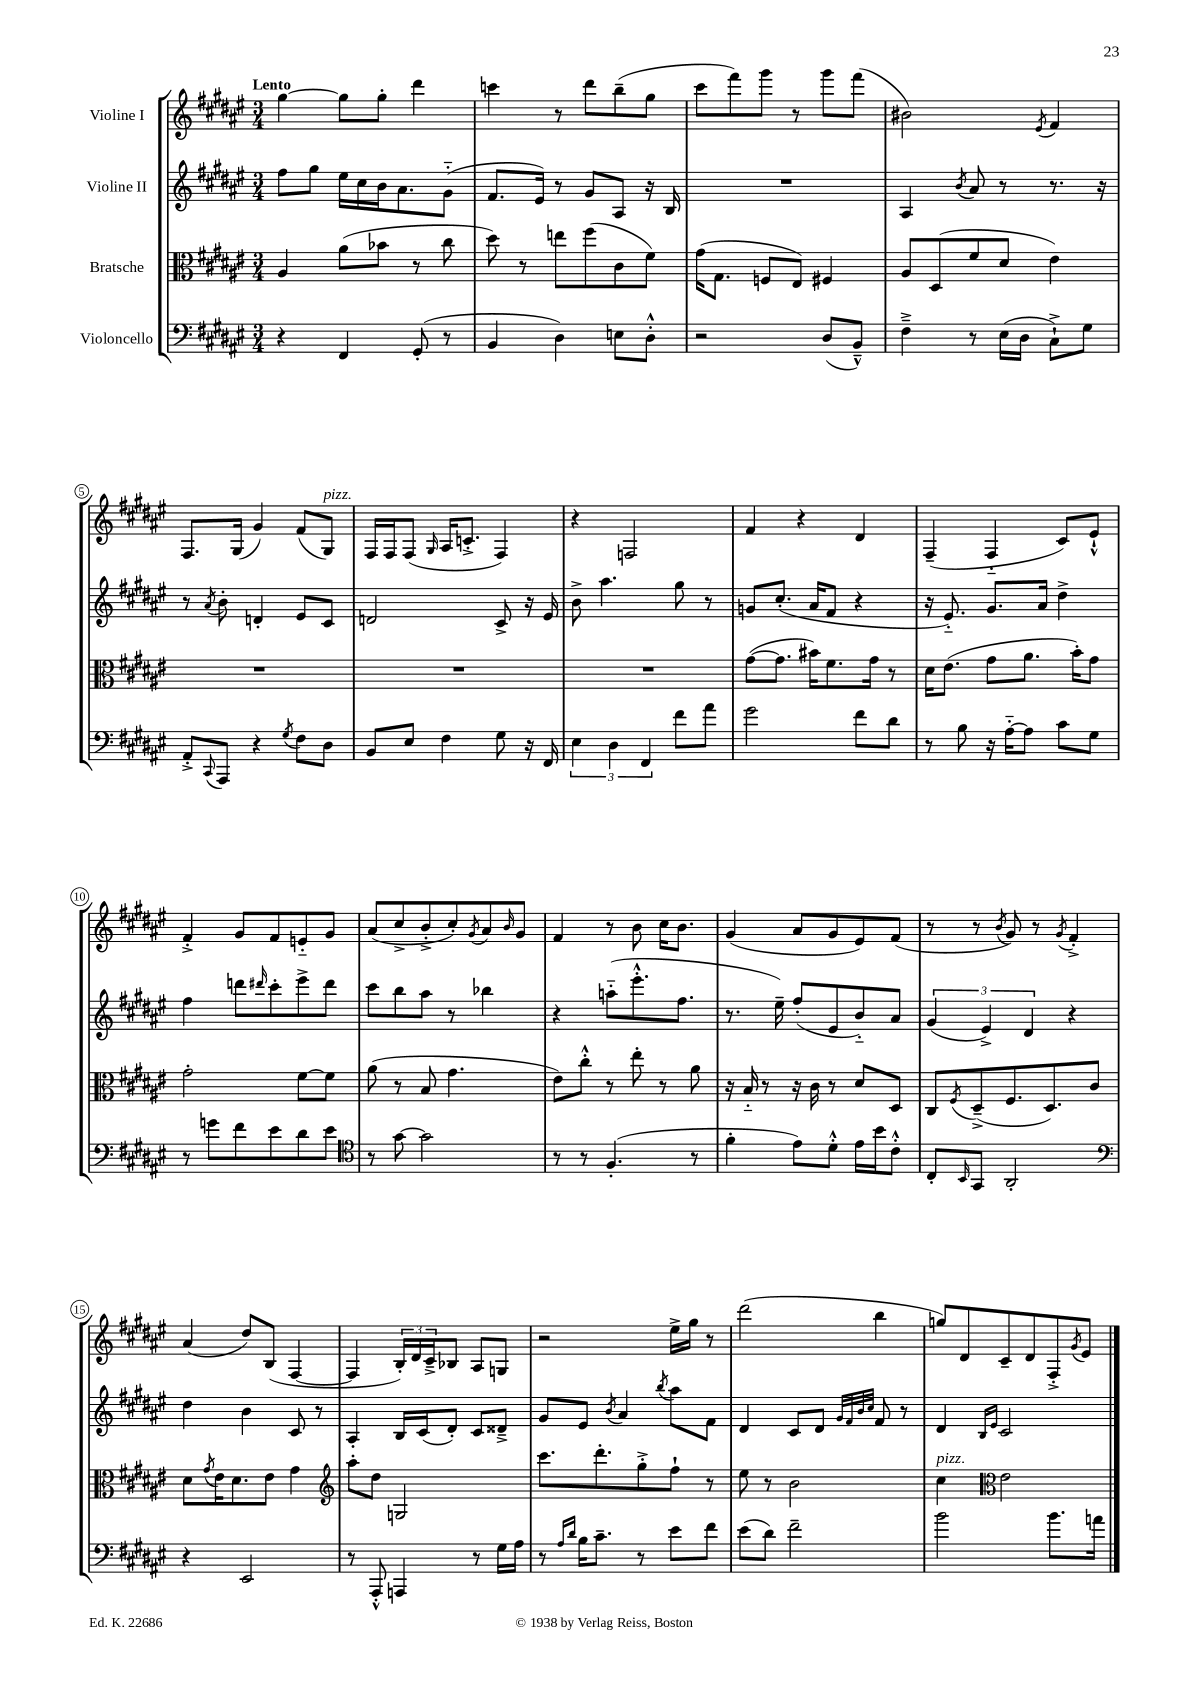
<<
\new StaffGroup <<
\new Staff = "s0" \with { instrumentName = "Violine I" } {
    \clef treble \key fis \major \numericTimeSignature \time 3/4 \tempo "Lento"
    gis''4~ gis''8 gis''8-. dis'''4 |
    c'''4 r8 dis'''8 b''8--( gis''8 |
    cis'''8 fis'''8) gis'''8 r8 gis'''8 fis'''8( |
    bis'2) \acciaccatura { eis'8 } fis'4 |
    fis8. gis16( gis'4) fis'8( gis8^\markup { \italic "pizz." }) |
    fis16 fis16 fis8( \grace { gis16 } ais16 c'8.-.-> fis4) |
    r4 f2 |
    fis'4 r4 dis'4 |
    fis4--( fis4-_ cis'8) eis'8-!-^ |
    fis'4-.-> gis'8 fis'8 e'8-_ gis'8 |
    ais'8( cis''8-> b'8-.-> cis''8-.) \acciaccatura { gis'8 } ais'8 \grace { b'16 } gis'8 |
    fis'4 r8 b'8 cis''16 b'8. |
    gis'4( ais'8 gis'8 eis'8) fis'8( |
    r8 r8 \acciaccatura { b'8 } gis'8) r8 \acciaccatura { gis'8 } fis'4-.-> |
    ais'4( dis''8) b8( fis4~ |
    fis4 \tuplet 3/2 { b16-.) dis'16 cis'16---> } bes8 ais8 g8 |
    r2 eis''16-> gis''16 r8 |
    dis'''2( b''4 |
    g''8) dis'8 cis'8-- dis'8 fis8-.-> \acciaccatura { gis'8 } eis'8 \bar "|." |
}
\new Staff = "s1" \with { instrumentName = "Violine II" } {
    \clef treble \key fis \major \numericTimeSignature \time 3/4
    fis''8 gis''8 eis''16 cis''16 b'16 ais'8. gis'8-_( |
    fis'8. eis'16) r8 gis'8 ais8 r16 b16 |
    R2. |
    ais4 \acciaccatura { b'8 } ais'8 r8 r8. r16 |
    r8 \acciaccatura { ais'8 } b'8-. d'4-. eis'8 cis'8 |
    d'2 cis'8-> r16 eis'16 |
    b'8-> ais''4. gis''8 r8 |
    g'8 cis''8.-.( ais'16 fis'8 r4 |
    r16 eis'8.-_) gis'8. ais'16 dis''4-> |
    fis''4 d'''8 \grace { dis'''16 } cis'''8-. eis'''8-> dis'''8 |
    cis'''8 b''8 ais''8 r8 bes''4 |
    r4 a''8-_( eis'''8.-.-^ fis''8. |
    r8. eis''16--) fis''8-.( eis'8 b'8-_) ais'8 |
    \tuplet 3/2 { gis'4( eis'4->) dis'4 } r4 |
    dis''4 b'4 cis'8 r8 |
    ais4-. b16 cis'16( dis'8-.) cis'8 disis'8---> |
    gis'8 eis'8 \acciaccatura { b'8 } ais'4 \acciaccatura { b''8 } ais''8 fis'8 |
    dis'4 cis'8 dis'8 \grace { gis'32 fis'32 b'32 cis''32 } fis'8 r8 |
    dis'4 \grace { b16 eis'16 } cis'2 \bar "|." |
}
\new Staff = "s2" \with { instrumentName = "Bratsche" } {
    \clef alto \key fis \major \numericTimeSignature \time 3/4
    ais4 ais'8( bes'8 r8 cis''8 |
    dis''8) r8 e''8 fis''8( cis'8 fis'8) |
    gis'16( gis8. f8 eis8) fis4 |
    ais8 dis8( fis'8 dis'8 eis'4) |
    R2. |
    R2. |
    R2. |
    gis'8~( gis'8. bis'16) fis'8. gis'16 r8 |
    dis'16 eis'8.( gis'8 ais'8. b'16-.) gis'8 |
    gis'2-. fis'8~ fis'8 |
    ais'8( r8 b8 gis'4. |
    eis'8) cis''8-.-^ r8 eis''8-. r8 ais'8 |
    r16 b16-_ r8 r16 cis'16 r8 dis'8 dis8 |
    cis8 \acciaccatura { fis8 } dis8--->( fis8. dis8.) cis'8 |
    dis'8 \acciaccatura { gis'8 } eis'16 dis'8. eis'8 gis'4 |
    \clef treble ais''8-. dis''8 g2 |
    cis'''8. dis'''8.-. gis''8-.-> fis''8-! r8 |
    eis''8 r8 b'2 |
    cis''4^\markup { \italic "pizz." } \clef alto eis'2 \bar "|." |
}
\new Staff = "s3" \with { instrumentName = "Violoncello" } {
    \clef bass \key fis \major \numericTimeSignature \time 3/4
    r4 fis,4 gis,8-.( r8 |
    b,4 dis4) e8 dis8-.-^ |
    r2 dis8( b,8---^) |
    fis4---> r8 eis16( dis16 cis8-!->) gis8 |
    ais,8-.-> \appoggiatura { cis,8 } ais,,8 r4 \acciaccatura { gis8 } fis8 dis8 |
    b,8 eis8 fis4 gis8 r16 fis,16 |
    \tuplet 3/2 { eis4 dis4 fis,4 } fis'8 ais'8 |
    gis'2 fis'8 dis'8 |
    r8 b8 r16 ais16~-_ ais8 cis'8 gis8 |
    r8 g'8 fis'8 eis'8 dis'8 eis'8 |
    \clef tenor r8 gis'8~ gis'2 |
    r8 r8 fis4.-.( r8 |
    fis'4-. eis'8) dis'8-.-^ eis'16 b'16 cis'8-.-^ |
    cis8-. \grace { b,16 } gis,8 ais,2-. |
    \clef bass r4 eis,2 |
    r8 ais,,8-.-^ a,,4 r8 gis16 ais16 |
    r8 \grace { ais16 dis'16 } b16 cis'8.-- r8 eis'8 fis'8 |
    eis'8( dis'8) fis'2-- |
    b'2 b'8. a'16 \bar "|." |
}
>>
>>
\layout { \context { \Score \override BarNumber.stencil = #(make-stencil-circler 0.1 0.3 ly:text-interface::print) } }
